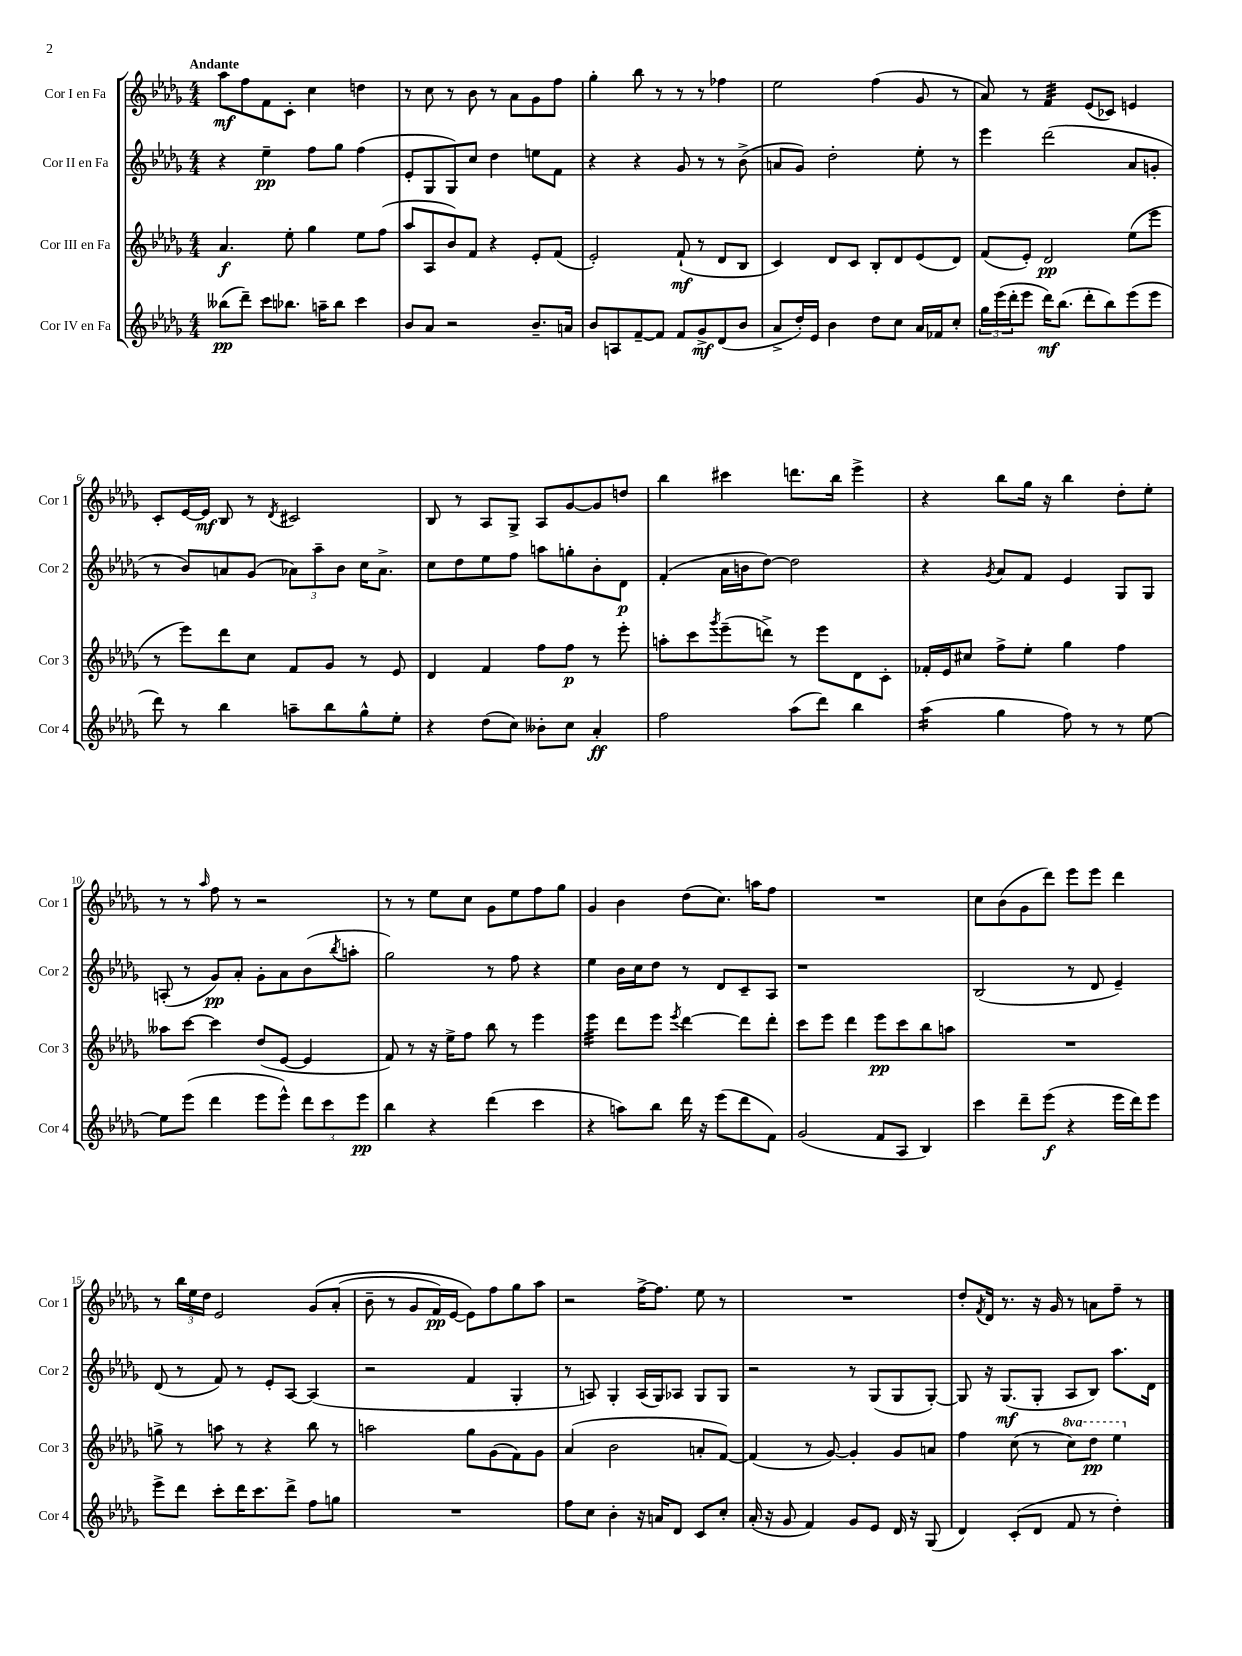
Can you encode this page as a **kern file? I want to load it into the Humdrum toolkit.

**kern	**kern	**kern	**kern
*staff4	*staff3	*staff2	*staff1
*clefG2	*clefG2	*clefG2	*clefG2
*k[b-e-a-d-g-]	*k[b-e-a-d-g-]	*k[b-e-a-d-g-]	*k[b-e-a-d-g-]
*M4/4	*M4/4	*M4/4	*M4/4
(8bb--	4.a-	4r	8aa-
8ddd-~)	.	.	8ff
8ccc	.	4ee-~	8f
8.bb-	8ee-'	.	8c'
.	4gg-	8ff	4cc
16aa~	.	.	.
8bb-	.	8gg-	.
4ccc	8ee-	(4ff	4dd
.	(8ff	.	.
=	=	=	=
8b-	8aa-	8e-'	8r
8a-	8A-	8G-	8cc
2r	8b-)	8G-)	8r
.	8f	8cc	8b-
.	4r	4dd-	8r
.	.	.	8a-
8.b-~	8e-'	8ee	8g-
.	(8f	8f	8ff
16a	.	.	.
=	=	=	=
8b-	2e-')	4r	4gg-'
8A	.	.	.
[8f~	.	4r	8bb-
8f]	.	.	8r
8f	(8f`	8g-	8r
8g-^	8r	8r	8r
(8d-	8d-	8r	4ff-
8b-	8B-	(8b-^	.
=	=	=	=
8a-^	4c)	8a	2ee-
16dd-')	.	8g-)	.
16e-	.	.	.
4b-	8d-	2dd-'	.
.	8c	.	.
8dd-	8B-'	.	(4ff
8cc	8d-	.	.
16a-	(8e-	8ee-'	8g-
16f-	.	.	.
8cc'	8d-)	8r	8r
=	=	=	=
24gg-	(8f	4eee-	8a-)
(24eee-	.	.	.
24ddd-'	.	.	.
8eee-	8e-')	.	8r
16ddd-)	2d-	(2ddd-	4f
(8.bb-	.	.	.
8ddd-'	.	.	(8e-
8bb-)	.	.	8c-)
(8eee-	(8ee-	8a-	4e
8eee-	8eee-	8g'	.
=	=	=	=
8ddd-)	8r	8r	8c'
8r	8eee-)	8b-)	[16e-
.	.	.	16e-]
4bb-	8ddd-	8a	8B-
.	8cc	(8g-	8r
.	.	.	8qd-
8aa~	8f	12a-)	2c#
.	.	12aa-~	.
8bb-	8g-	.	.
.	.	12b-	.
8gg-^^	8r	16cc	.
.	.	8.a-^	.
8ee-'	8e-	.	.
=	=	=	=
4r	4d-	8cc	8B-
.	.	8dd-	8r
(8dd-	4f	8ee-	8A-
8cc)	.	8ff	8G-^
8b--'	8ff	8aa	8A-
8cc	8ff	8gg'	[8g-
4a-'	8r	8b-'	8g-]
.	8eee-'	8d-	8dd
=	=	=	=
2ff	8aa'	(4f'	4bb-
.	8ccc	.	.
.	8qggg-	.	.
.	(8eee-~	16a-	4ccc#
.	.	16b	.
.	8ddd^)	[8dd-)	.
(8aa-	8r	2dd-]	8.ddd
8ddd-)	8eee-	.	.
.	.	.	16bb-
4bb-	8d-	.	4eee-^
.	8c'	.	.
=	=	=	=
(4aa-	16f-'	4r	4r
.	16e-	.	.
.	8cc#	.	.
.	.	8qg-	.
4gg-	8ff^	8a-	8bb-
.	8ee-'	8f	16gg-
.	.	.	16r
8ff)	4gg-	4e-	4bb-
8r	.	.	.
8r	4ff	8G-	8dd-'
[8ee-	.	8G-	8ee-'
=	=	=	=
8ee-]	8aa--	(8A'	8r
(8eee-	[8ccc	8r	8r
.	.	.	16qqaa-
4ddd-	4ccc]	8g-)	8ff
.	.	8a-'	8r
8eee-	(8dd-	8g-'	2r
8eee-^^)	[8e-	8a-	.
12ddd-	4e-]	(8b-	.
12ccc	.	.	.
.	.	8qbb-	.
.	.	8aa'	.
12eee-	.	.	.
=	=	=	=
4bb-	8f)	2gg-)	8r
.	8r	.	8r
4r	16r	.	8ee-
.	16ee-^	.	.
.	8ff	.	8cc
(4ddd-	8bb-	8r	8g-
.	8r	8ff	8ee-
4ccc	4eee-	4r	8ff
.	.	.	8gg-
=	=	=	=
4r	4eee-	4ee-	4g-
8aa)	8ddd-	16b-	4b-
.	.	16cc	.
8bb-	8eee-	8dd-	.
.	8qeee-	.	.
16ddd-	[4ddd-	8r	(8dd-
16r	.	.	.
(8eee-	.	8d-	8.cc)
8ddd-	8ddd-]	8c~	.
.	.	.	16aa
8f)	8ddd-'	8A-	8ff
=	=	=	=
(2g-	8ccc	1r	1r
.	8eee-	.	.
.	4ddd-	.	.
8f	8eee-	.	.
8A-	8ccc	.	.
4B-)	8bb-	.	.
.	8aa	.	.
=	=	=	=
4ccc	1r	(2B-	8cc
.	.	.	(8b-
8ddd-~	.	.	8g-
(8eee-	.	.	8ddd-)
4r	.	8r	8eee-
.	.	8d-	8eee-
16eee-	.	4e-~)	4ddd-
16ddd-)	.	.	.
8eee-	.	.	.
=	=	=	=
8eee-^	8gg^	(8d-	8r
8ddd-	8r	8r	24bb-
.	.	.	24ee-
.	.	.	24dd-
8ccc'	8aa	8f)	2e-
16ddd-	8r	8r	.
8.ccc	.	.	.
.	4r	8e-'	.
8ddd-^	.	[8A-	.
8ff	8bb-	(4A-]	&(8g-
8gg	8r	.	(8a-'
=	=	=	=
1r	2aa	2r	8b-~
.	.	.	8r
.	.	.	8g-
.	.	.	16f)
.	.	.	[16e-
.	8gg-	4f	8e-]&)
.	(8g-	.	8ff
.	8f)	4G-'	8gg-
.	8g-	.	8aa-
=	=	=	=
8ff	(4a-	8r	2r
8cc	.	8A)	.
4b-'	2b-	4G-'	.
16r	.	(16A	[16ff^
16a	.	16G-)	8.ff]
8d-	.	8A-	.
8c	8a'	8G-	8ee-
8cc'	[8f)	8G-	8r
=	=	=	=
(16a-'	(4f]	2r	1r
16r	.	.	.
8g-	.	.	.
4f)	8r	.	.
.	[8g-)	.	.
8g-	4g-']	8r	.
8e-	.	(8G-	.
16d-	8g-	8G-	.
16r	.	.	.
(8G-	8a	[8G-')	.
=	=	=	=
4d-)	4ff	8G-]	8dd-'
.	.	.	8qf
.	.	16r	16d-
.	.	(8.G-	8.r
(8c'	(8cc	.	.
8d-	8r	8G-'	16r
.	.	.	16g-
8f	8ccc)	8A-	8r
8r	8ddd-	8B-)	8a
4dd-')	4eee-	8.aa-	8ff~
.	.	.	8r
.	.	16d-	.
==	==	==	==
*-	*-	*-	*-
